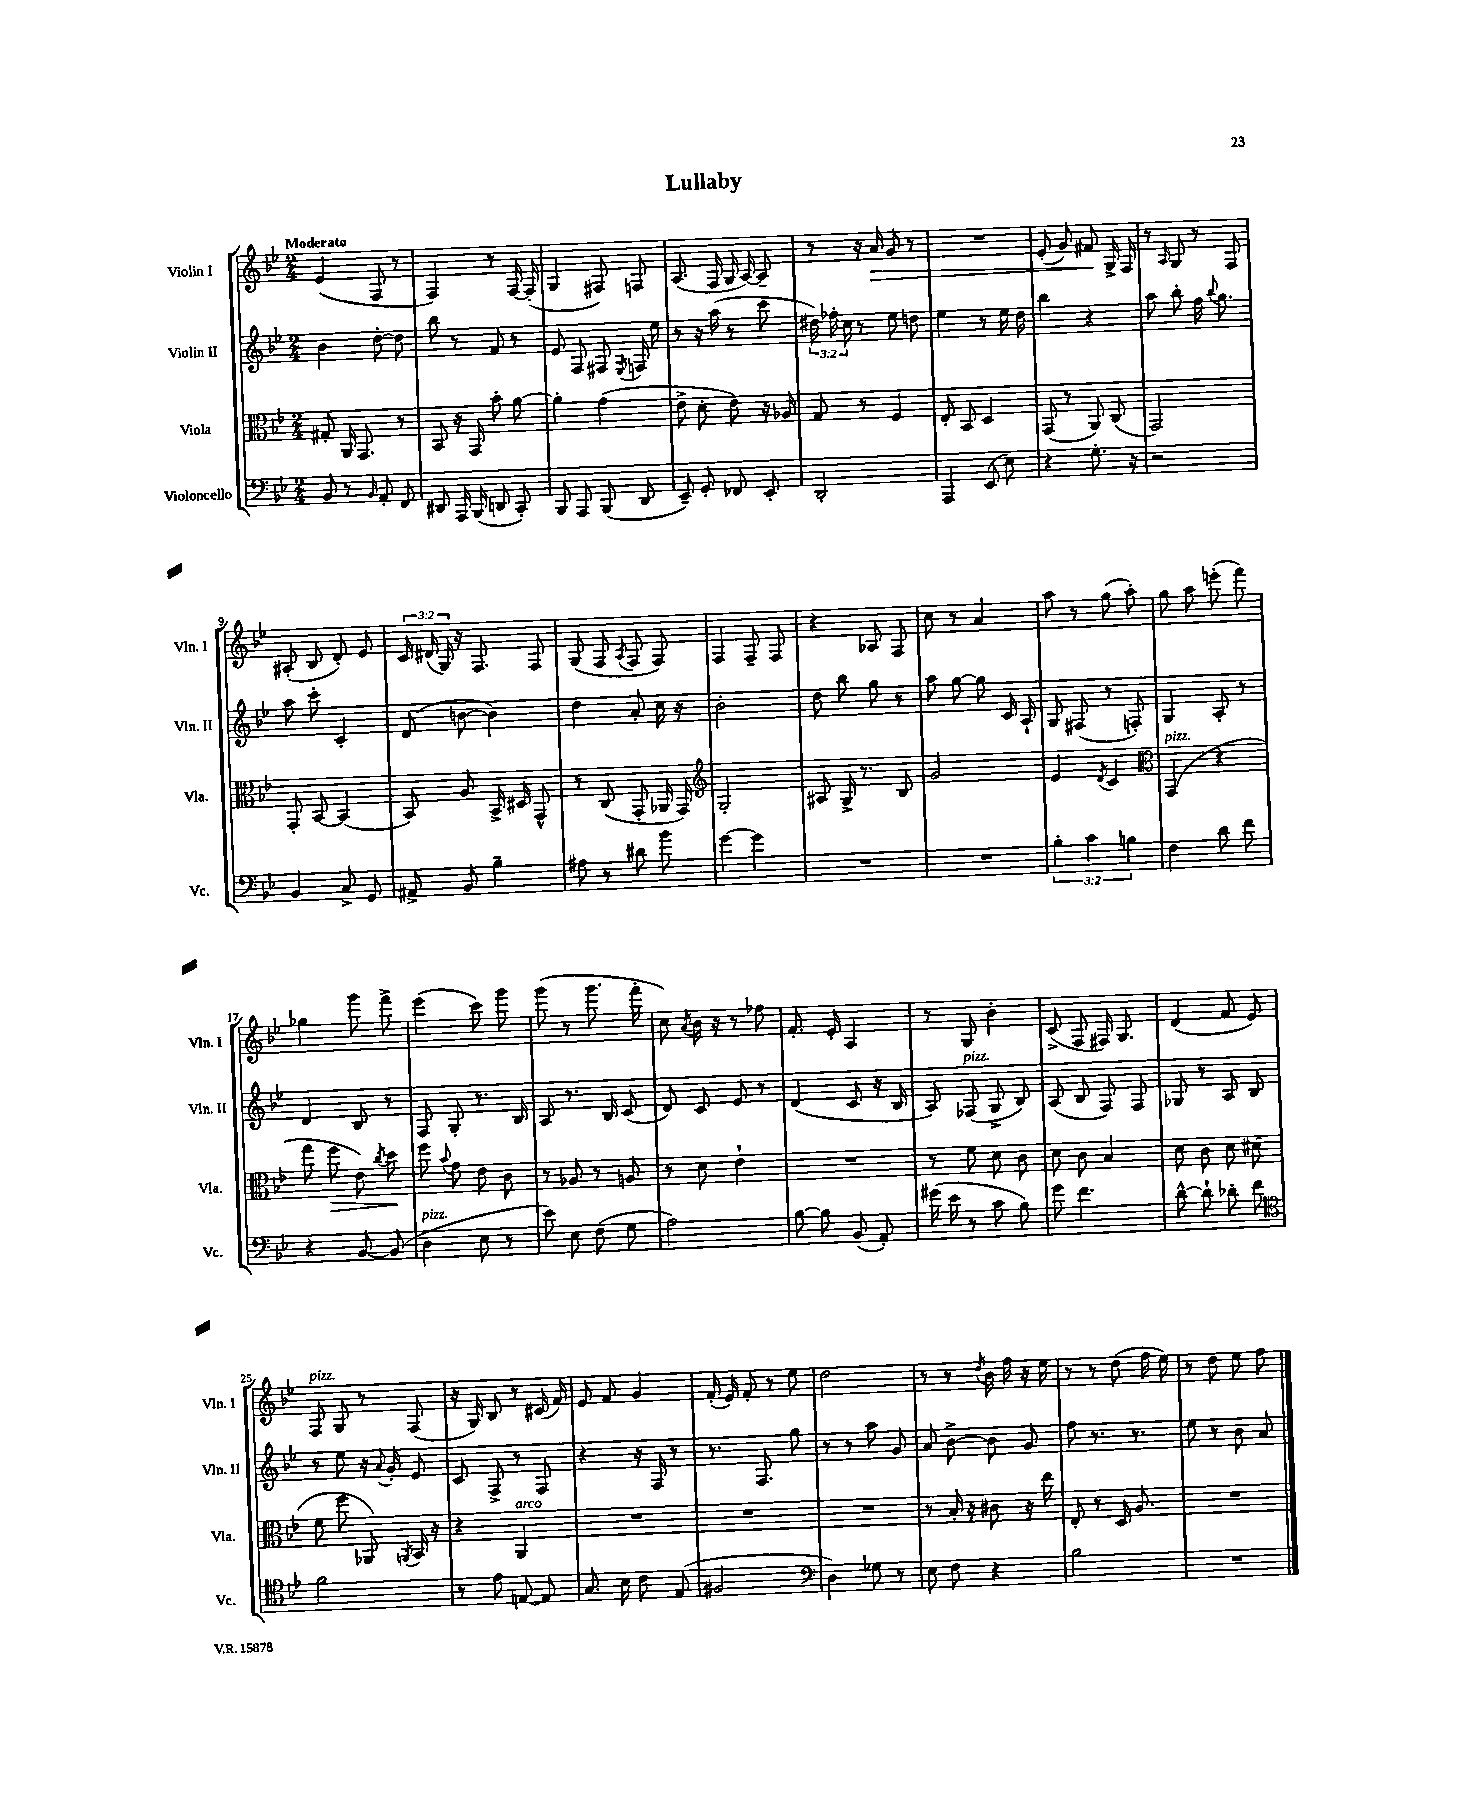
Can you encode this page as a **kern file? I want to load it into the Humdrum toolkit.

**kern	**kern	**kern	**kern
*staff4	*staff3	*staff2	*staff1
*clefF4	*clefC3	*clefG2	*clefG2
*k[b-e-]	*k[b-e-]	*k[b-e-]	*k[b-e-]
*M2/4	*M2/4	*M2/4	*M2/4
8BB-	8G#'	4b-	(4e-
8r	16AA	.	.
.	8.GG	.	.
16qqBB-	.	.	.
8AA'	.	[8dd'	8F
8FF	8r	8dd]	8r
=	=	=	=
8DD#	8BB-	8bb-	4F)
16AAA	16r	8r	.
(16BBB-	16GG	.	.
8DD	8b-'	8f	8r
8CC')	[8a	8r	[16F
.	.	.	(16F']
=	=	=	=
8BBB-	4a']	8e-	4G
8AAA	.	8F	.
(8BBB-	(4g	8F#	8F#)
.	.	8qE-	.
8DD	.	16F	8F
.	.	16ee-	.
=	=	=	=
8EE-~)	8e-^	8r	(8.A
8GG'	8d'	16r	.
.	.	(16aa	16F
8FF-	8e-)	8r	16G
.	.	.	[16A)
8EE-'	16r	8ccc	8A~]
.	16A-	.	.
=	=	=	=
2DD'	8G	24dd#)	8r
.	.	24ff-'	.
.	.	24cc	.
.	8r	8r	16r
.	.	.	16a
.	4F	8ee-	8g
.	.	8dd	8r
=	=	=	=
4AAA	8E-'	4ee-	2r
.	8BB-	.	.
(8EE-	4D	8r	.
8E-)	.	16ee-	.
.	.	16dd	.
=	=	=	=
4r	(8GG	4bb-	(8e-'
.	8r	.	8g)
8.G'	8AA)	4r	8f#
.	(8C	.	16G^
16r	.	.	16F
=	=	=	=
2r	2GG)	8aa	8r
.	.	.	16qqA
.	.	8bb-'	8G
.	.	16ff	8r
.	.	8qqbb-	.
.	.	8.gg	.
.	.	.	8F
=	=	=	=
4BB-	8GG'	8aa	(8A#'
.	[8BB-	8ccc'	8B-
8C^	(4BB-]	4c'	8d')
8GG	.	.	8e-
=	=	=	=
8AA#^	8BB-)	(8d	24c
.	.	.	(24d#
.	.	.	24G)
8BB-	8A	[8b	16r
.	.	.	8.F
4B-~	16BB-^	4b])	.
.	16D#	.	.
.	8GG^^	.	8F
=	=	=	=
8A#	8r	4dd	(8G
8r	(8C	.	8F
.	.	.	8qA
8d#	8GG'	8a'	8F
8b-	16AA-	16cc	8F)
.	16GG)	16r	.
=	=	=	=
*	*clefG2	*	*
[4g	2G'	2b-'	4F
4g]	.	.	8F~
.	.	.	8F
=	=	=	=
2r	8A#	8dd	4r
.	16G^	8bb-	.
.	8.r	.	.
.	.	8gg	8A-
.	8B-	8r	8F
=	=	=	=
2r	2g	8aa	8cc
.	.	[8gg	8r
.	.	8gg]	4a
.	.	16c	.
.	.	16A`	.
=	=	=	=
6B-'	4e-	8G	8aa
.	.	(8F#	8r
6c	.	.	.
.	8qd	.	.
.	4c	8r	(8gg
6B	.	.	.
.	.	8F')	8aa')
=	=	=	=
*	*clefC3	*	*
4F	(4GG	4G	8gg
.	.	.	8aa
8d	4r	8A'	(8eee'
8f	.	8r	8fff)
=	=	=	=
4r	8gg	4d	4gg-
.	8ff	.	.
[8BB-	8e-)	8B-	8ggg
.	8qcc	.	.
(8BB-]	8dd	8r	8fff^
=	=	=	=
4D	8ff	8F	(4eee-
.	8qqb-	.	.
.	8g	8G'	.
8E-	8e-	8.r	8ccc)
8r	8c	.	8ggg
.	.	16B-	.
=	=	=	=
8e-)	8r	8A	(8ggg
8E-	8A-	8.r	8r
(8F	8r	.	8.ggg
.	.	16B-	.
8G	8A	(8c	.
.	.	.	16fff'
=	=	=	=
2A)	8r	8d)	8cc)
.	.	.	8qa
.	8d	8c	16b-
.	.	.	16r
.	4e-`	8e-	8r
.	.	8r	8ff-
=	=	=	=
[8B-	2r	(4d	8.f'
8B-]	.	.	.
.	.	.	16e-'
(8BB-	.	8c	4A
8AA')	.	16r	.
.	.	16B-	.
=	=	=	=
(16g#	8r	8A)	8r
16e-	.	.	.
8r	8f	(8F-	8G
8c	8d	8G^	4b-'
8B-)	8c	8B-)	.
=	=	=	=
8g	8d	(8A	(8c^
4.f	8c	8B-	8F
.	4B-	8F)	16F#)
.	.	.	8.G
.	.	8F	.
=	=	=	=
[8d^^	8d	8G-	(4d
8d`]	8c	8r	.
8d-'	8d	8A	8f
8f	(8d#	8B-	8e-)
=	=	=	=
*clefC4	*	*	*
2f	8f	8r	8F
.	8ff	8ee-	8G
.	8AA-)	16r	8r
.	.	8qqa	.
.	.	16g'	.
.	8qAA	.	.
.	16BB-	8e-	(8F
.	16r	.	.
=	=	=	=
8r	4r	8c	16r
.	.	.	16G)
8e-	.	8F^	8B-
[8E	4AA	8r	8r
8E]	.	8F	(16c#
.	.	.	16f)
=	=	=	=
8.G	2r	4r	8e-
.	.	.	8f
16B-	.	.	.
8c	.	16r	4g
.	.	16F	.
(8E-	.	8r	.
=	=	=	=
2F#	2r	8.r	(16f'
.	.	.	16e-)
.	.	.	8f'
.	.	8.F	.
.	.	.	8r
.	.	8gg	8ee-
=	=	=	=
*clefF4	*	*	*
4D)	2r	8r	2dd
.	.	8r	.
8G-	.	8aa	.
8r	.	8g	.
=	=	=	=
8E-	8r	8a	8r
8F	16B-'	[8b-^	8r
.	16r	.	.
.	.	.	8qdd
4r	8c#	8b-]	16b-
.	.	.	16ff
.	16r	8g	16r
.	16ee-	.	16ee-
=	=	=	=
2B-	8E-'	8ff	8r
.	8r	8.r	8r
.	16D	.	(8dd
.	8.A	8.r	.
.	.	.	16ff
.	.	.	16ee-)
=	=	=	=
2r	2r	8ee-	8r
.	.	8r	8dd
.	.	8b-	8ee-
.	.	8a	8ff
==	==	==	==
*-	*-	*-	*-
